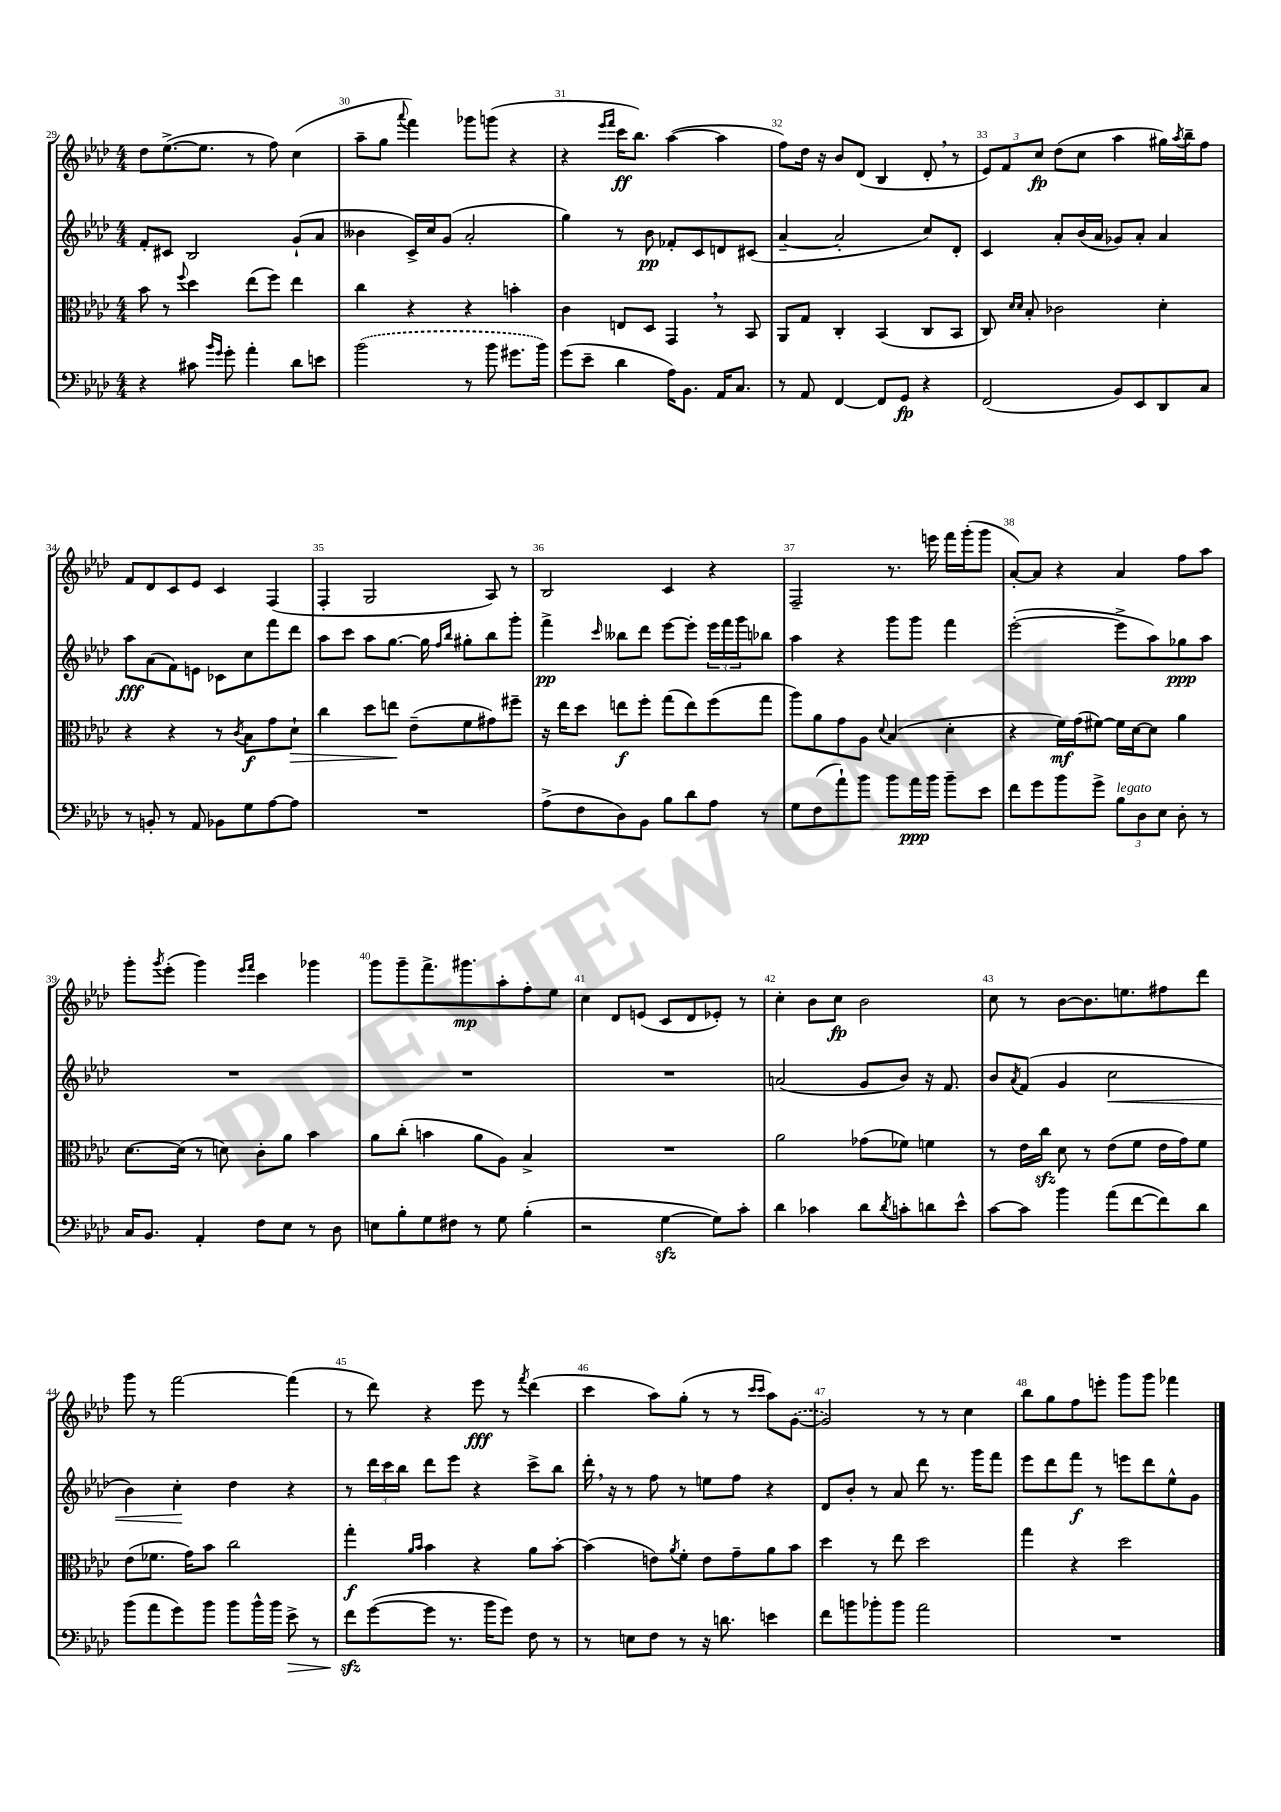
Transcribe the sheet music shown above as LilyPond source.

<<
\new StaffGroup <<
\new Staff = "s0" {
    \clef treble \key aes \major \numericTimeSignature \time 4/4
    des''8 ees''8.~->( ees''8. r8 f''8) c''4( |
    aes''8-- g''8 \appoggiatura { aes'''8 } f'''4) ges'''8 g'''8( r4 |
    r4 \grace { ees'''16 f'''16 } c'''16\ff bes''8.) aes''4~( aes''4 |
    f''8) des''16 r16 bes'8 des'8( bes4 des'8-. \breathe r8 |
    \tuplet 3/2 { ees'8) f'8 c''8\fp } des''8( c''8 aes''4 gis''16) \acciaccatura { aes''8 } bes''16-- f''8 |
    f'8 des'8 c'8 ees'8 c'4 f4( |
    f4-. g2 aes8) r8 |
    bes2 c'4 r4 |
    f2-- r8. e'''16 f'''16 g'''16-.( g'''8 |
    aes'8~-.) aes'8 r4 aes'4 f''8 aes''8 |
    g'''8-. \acciaccatura { g'''8 } ees'''8-.( g'''4) \grace { ees'''16 f'''16 } c'''4 ges'''4 |
    g'''8 g'''8-- f'''8.-> gis'''8.\mp aes''8-. f''8-. ees''8 |
    c''4 des'8 e'8( c'8 des'8 ees'8-.) r8 |
    c''4-. bes'8 c''8\fp bes'2 |
    c''8 r8 bes'8~ bes'8. e''8. fis''8 des'''8 |
    g'''8 r8 f'''2~ f'''4( |
    r8 des'''8) r4 ees'''8\fff r8 \acciaccatura { f'''8 } des'''4( |
    c'''4 aes''8) g''8-.( r8 r8 \grace { c'''16 c'''16 } aes''8) \once \slurDashed g'8~( |
    g'2) r8 r8 c''4 |
    bes''8 g''8 f''8 e'''8-. g'''8 g'''8 fes'''4 \bar "|." |
}
\new Staff = "s1" {
    \clef treble \key aes \major \numericTimeSignature \time 4/4
    f'8-. cis'8 bes2 g'8-!( aes'8 |
    beses'4 c'16->) c''16 g'8( aes'2-. |
    g''4) r8 bes'8\pp fes'8-. c'8 d'8 cis'8( |
    aes'4~-- aes'2-. c''8) des'8-. |
    c'4 aes'8-. bes'16( aes'16 ges'8) aes'8-. aes'4 |
    aes''8\fff aes'8( f'8) e'8 ces'8 c''8 f'''8 des'''8 |
    aes''8 c'''8 aes''8 g''8.~ g''16 \grace { f''16 bes''16 } gis''8-. bes''8 g'''8-. |
    f'''4->\pp \grace { c'''16 } beses''8 des'''8 ees'''8~ ees'''8-. \tuplet 3/2 { ees'''16 f'''16 g'''16 } bes''8 |
    aes''4 r4 g'''8 g'''8 f'''4 |
    ees'''2~-.( ees'''8-> aes''8) ges''8\ppp aes''8 |
    R1 |
    R1 |
    R1 |
    a'2( g'8 bes'8) r16 f'8. |
    bes'8 \acciaccatura { aes'8 } f'8( g'4 c''2\< |
    bes'4) c''4-.\! des''4 r4 |
    r8 \tuplet 3/2 { des'''16 c'''16 bes''16 } des'''8 ees'''8 r4 c'''8-> bes''8 |
    des'''16-. \breathe r16 r8 f''8 r8 e''8 f''8 r4 |
    des'8 bes'8-. r8 aes'8 des'''8 r8. g'''16 f'''8 |
    ees'''8 des'''8 f'''8\f r8 e'''8 des'''8 ees''8-^ g'8 \bar "|." |
}
\new Staff = "s2" {
    \clef alto \key aes \major \numericTimeSignature \time 4/4
    bes'8 r8 \appoggiatura { f''8 } des''4 ees''8( f''8) ees''4 |
    c''4 r4 r4 b'4-. |
    c'4 e8 des8 g,4 \breathe r8 bes,8 |
    aes,8 g8 c4-. bes,4( c8 bes,8 |
    c8) \grace { des'16 des'16 } bes8-. ces'2 des'4-. |
    r4 r4 r8 \acciaccatura { c'8 } bes8\f g'8 des'8-!\> |
    c''4 des''8 e''8\! ees'8--( f'8 gis'8) fis''8-- |
    r16 ees''16 des''8 e''8\f f''8-. g''8( e''8) f''8( g''8 |
    aes''8) aes'8 g'8 aes8 \appoggiatura { des'8 } bes4( des'4-. |
    r4 f'16\mf) g'16( fis'8~) fis'16 des'16~ des'8 aes'4 |
    des'8.~ des'16( r8 d'8) c'8-. aes'8 bes'4 |
    aes'8 c''8-.( b'4 aes'8 aes8) bes4-> |
    R1 |
    aes'2 ges'8( fes'8) f'4 |
    r8 ees'16 c''16\sfz des'8 r8 ees'8( f'8 ees'16 g'16) f'8 |
    ees'8( fes'8. g'16) bes'8 c''2 |
    g''4-.\f \grace { aes'16 bes'16 } bes'4 r4 aes'8 bes'8~-. |
    bes'4( e'8) \acciaccatura { aes'8 } f'8-. e'8 g'8-- aes'8 bes'8 |
    des''4 r8 ees''8 des''2 |
    g''4 r4 des''2 \bar "|." |
}
\new Staff = "s3" {
    \clef bass \key aes \major \numericTimeSignature \time 4/4
    r4 cis'8 \grace { bes'16 g'16 } g'8-. aes'4-. des'8 e'8 |
    \once \slurDashed bes'2( r8 bes'8 gis'8. bes'16) |
    g'8( ees'8-- des'4 aes16) bes,8. aes,16 c8. |
    r8 aes,8 f,4~ f,8 g,8\fp r4 |
    f,2( bes,8) ees,8 des,8 c8 |
    r8 b,8-. r8 aes,8 bes,8 g8 aes8~ aes8 |
    R1 |
    aes8->( f8 des8) bes,8 bes8 des'8 aes8 r8 |
    g8 f8( aes'8-!) bes'8 bes'8 aes'16\ppp bes'16 bes'8-- ees'8 |
    f'8 g'8 bes'8 g'8-> \tuplet 3/2 { bes8^\markup { \italic "legato" } des8 ees8 } des8-. r8 |
    c16 bes,8. aes,4-. f8 ees8 r8 des8 |
    e8 bes8-. g8 fis8 r8 g8 bes4-.( |
    r2 g4~\sfz g8) c'8-. |
    des'4 ces'4 des'8 \acciaccatura { des'8 } c'8-. d'8 ees'8-^ |
    c'8~ c'8 bes'4 aes'8( f'8~ f'8) des'8 |
    bes'8( aes'8 g'8) bes'8 bes'8 bes'16-^ bes'16 ees'8->\> r8 |
    f'8\sfz\! g'8~( g'8 r8. bes'16 g'8) f8 r8 |
    r8 e8 f8 r8 r16 d'8. e'4 |
    f'8 b'8 bes'8-. bes'8 aes'2 |
    R1 \bar "|." |
}
>>
>>
\layout { \context { \Score currentBarNumber = #29 \override BarNumber.break-visibility = ##(#f #t #t) barNumberVisibility = #all-bar-numbers-visible } }
